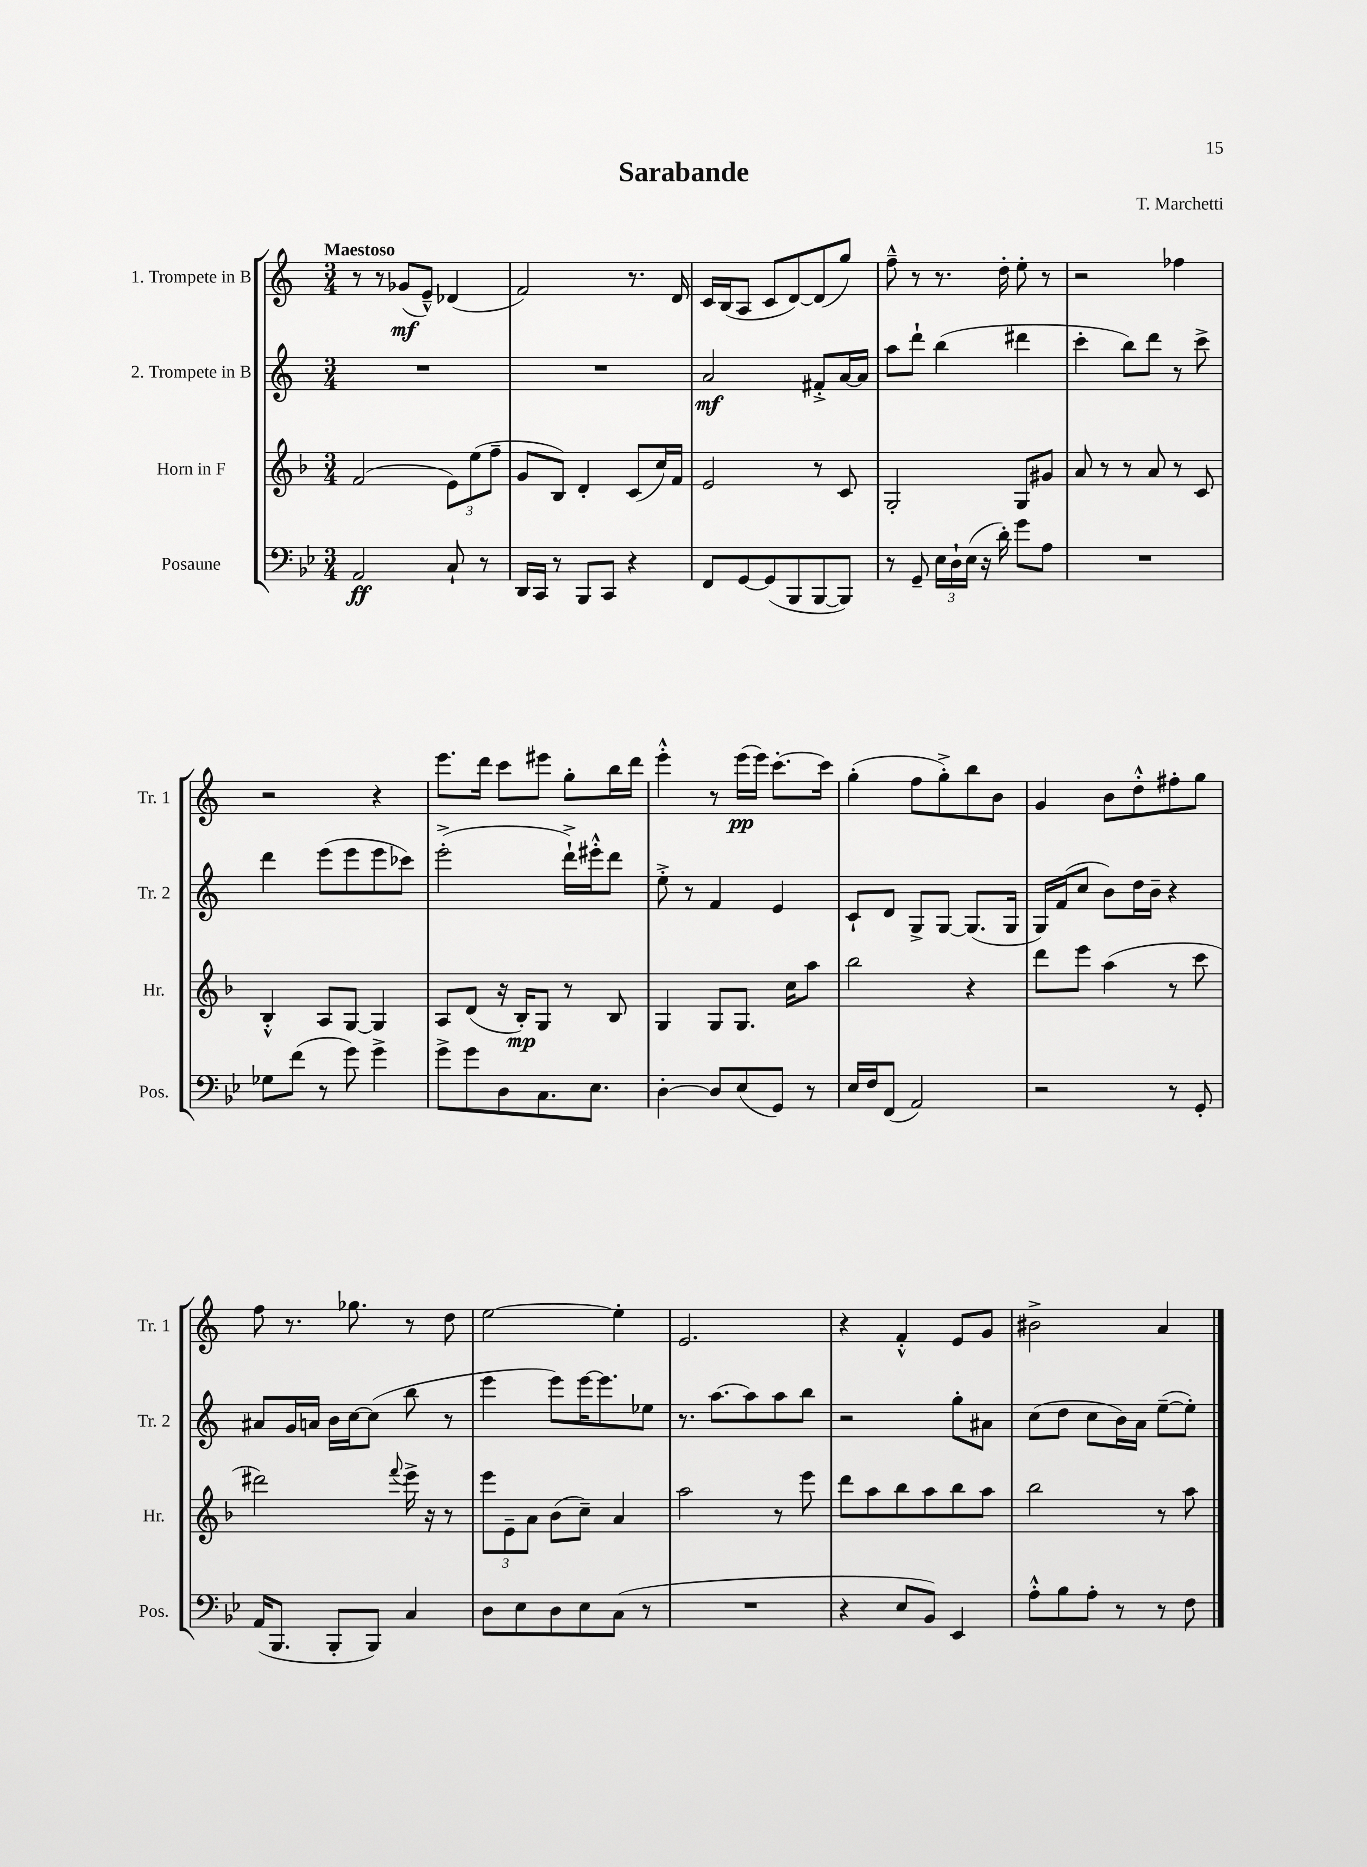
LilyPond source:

\header { title = "Sarabande" composer = "T. Marchetti" }
<<
\new StaffGroup <<
\new Staff = "s0" \with { instrumentName = "1. Trompete in B" shortInstrumentName = "Tr. 1" } {
    \clef treble \key c \major \numericTimeSignature \time 3/4 \tempo "Maestoso"
    r8 r8 ges'8\mf( e'8---^) des'4( |
    f'2) r8. d'16 |
    c'16 b16( a8 c'8 d'8~) d'8( g''8) |
    f''8---^ r8 r8. d''16-. e''8-. r8 |
    r2 fes''4 |
    r2 r4 |
    e'''8. d'''16 c'''8 eis'''8 g''8-. b''16 d'''16 |
    e'''4-.-^ r8 e'''16\pp( e'''16) c'''8.~-. c'''16 |
    g''4-.( f''8 g''8-.->) b''8 b'8 |
    g'4 b'8 d''8-.-^ fis''8-. g''8 |
    f''8 r8. ges''8. r8 d''8 |
    e''2~ e''4-. |
    e'2. |
    r4 f'4-.-^ e'8 g'8 |
    bis'2-> a'4 \bar "|." |
}
\new Staff = "s1" \with { instrumentName = "2. Trompete in B" shortInstrumentName = "Tr. 2" } {
    \clef treble \key c \major \numericTimeSignature \time 3/4
    R2. |
    R2. |
    a'2\mf fis'8-.-> a'16~ a'16 |
    a''8 d'''8-! b''4( dis'''4 |
    c'''4-. b''8) d'''8 r8 c'''8-> |
    d'''4 e'''8( e'''8 e'''8 ces'''8) |
    e'''2-.->( d'''16-!->) eis'''16-.-^ d'''8 |
    e''8-.-> r8 f'4 e'4 |
    c'8-! d'8 g8-> g8~ g8.( g16 |
    g16) f'16( c''8 b'8) d''16 b'16-- r4 |
    ais'8 g'16 a'16 b'16 c''16~ c''8( b''8 r8 |
    e'''4 e'''8) e'''16~ e'''8. ees''8 |
    r8. a''8.~ a''8 a''8 b''8 |
    r2 g''8-. ais'8 |
    c''8( d''8 c''8 b'16) a'16 e''8~--( e''8-.) \bar "|." |
}
\new Staff = "s2" \with { instrumentName = "Horn in F" shortInstrumentName = "Hr." } {
    \clef treble \key f \major \numericTimeSignature \time 3/4
    f'2( \tuplet 3/2 { e'8) e''8( f''8-- } |
    g'8 bes8) d'4-. c'8( c''16) f'16 |
    e'2 r8 c'8 |
    g2-. g8 gis'8 |
    a'8 r8 r8 a'8 r8 c'8 |
    bes4-.-^ a8 g8~ g4 |
    a8 d'8( r16 bes16-.\mp) g8 r8 bes8 |
    g4 g8 g8. c''16 a''8 |
    bes''2 r4 |
    d'''8 e'''8 a''4( r8 c'''8 |
    dis'''2) \appoggiatura { f'''8 } e'''16-> r16 r8 |
    \tuplet 3/2 { e'''8 e'8-- a'8 } bes'8( c''8--) a'4 |
    a''2 r8 e'''8 |
    d'''8 a''8 bes''8 a''8 bes''8 a''8 |
    bes''2 r8 a''8 \bar "|." |
}
\new Staff = "s3" \with { instrumentName = "Posaune" shortInstrumentName = "Pos." } {
    \clef bass \key bes \major \numericTimeSignature \time 3/4
    a,2\ff c8-! r8 |
    d,16 c,16 r8 bes,,8 c,8 r4 |
    f,8 g,8~ g,8( bes,,8 bes,,8~ bes,,8) |
    r8 g,8-- \tuplet 3/2 { ees16 d16-! ees16( } r16 d'16-.) g'8 a8 |
    R2. |
    ges8 f'8( r8 g'8) g'4-> |
    g'8-> g'8 d8 c8. ees8. |
    d4~-. d8 ees8( g,8) r8 |
    ees16 f16 f,8( a,2) |
    r2 r8 g,8-. |
    a,16( bes,,8. bes,,8-. bes,,8) c4 |
    d8 ees8 d8 ees8 c8( r8 |
    R2. |
    r4 ees8 bes,8) ees,4 |
    a8-.-^ bes8 a8-. r8 r8 f8 \bar "|." |
}
>>
>>
\layout { \context { \Score \remove "Bar_number_engraver" } }
